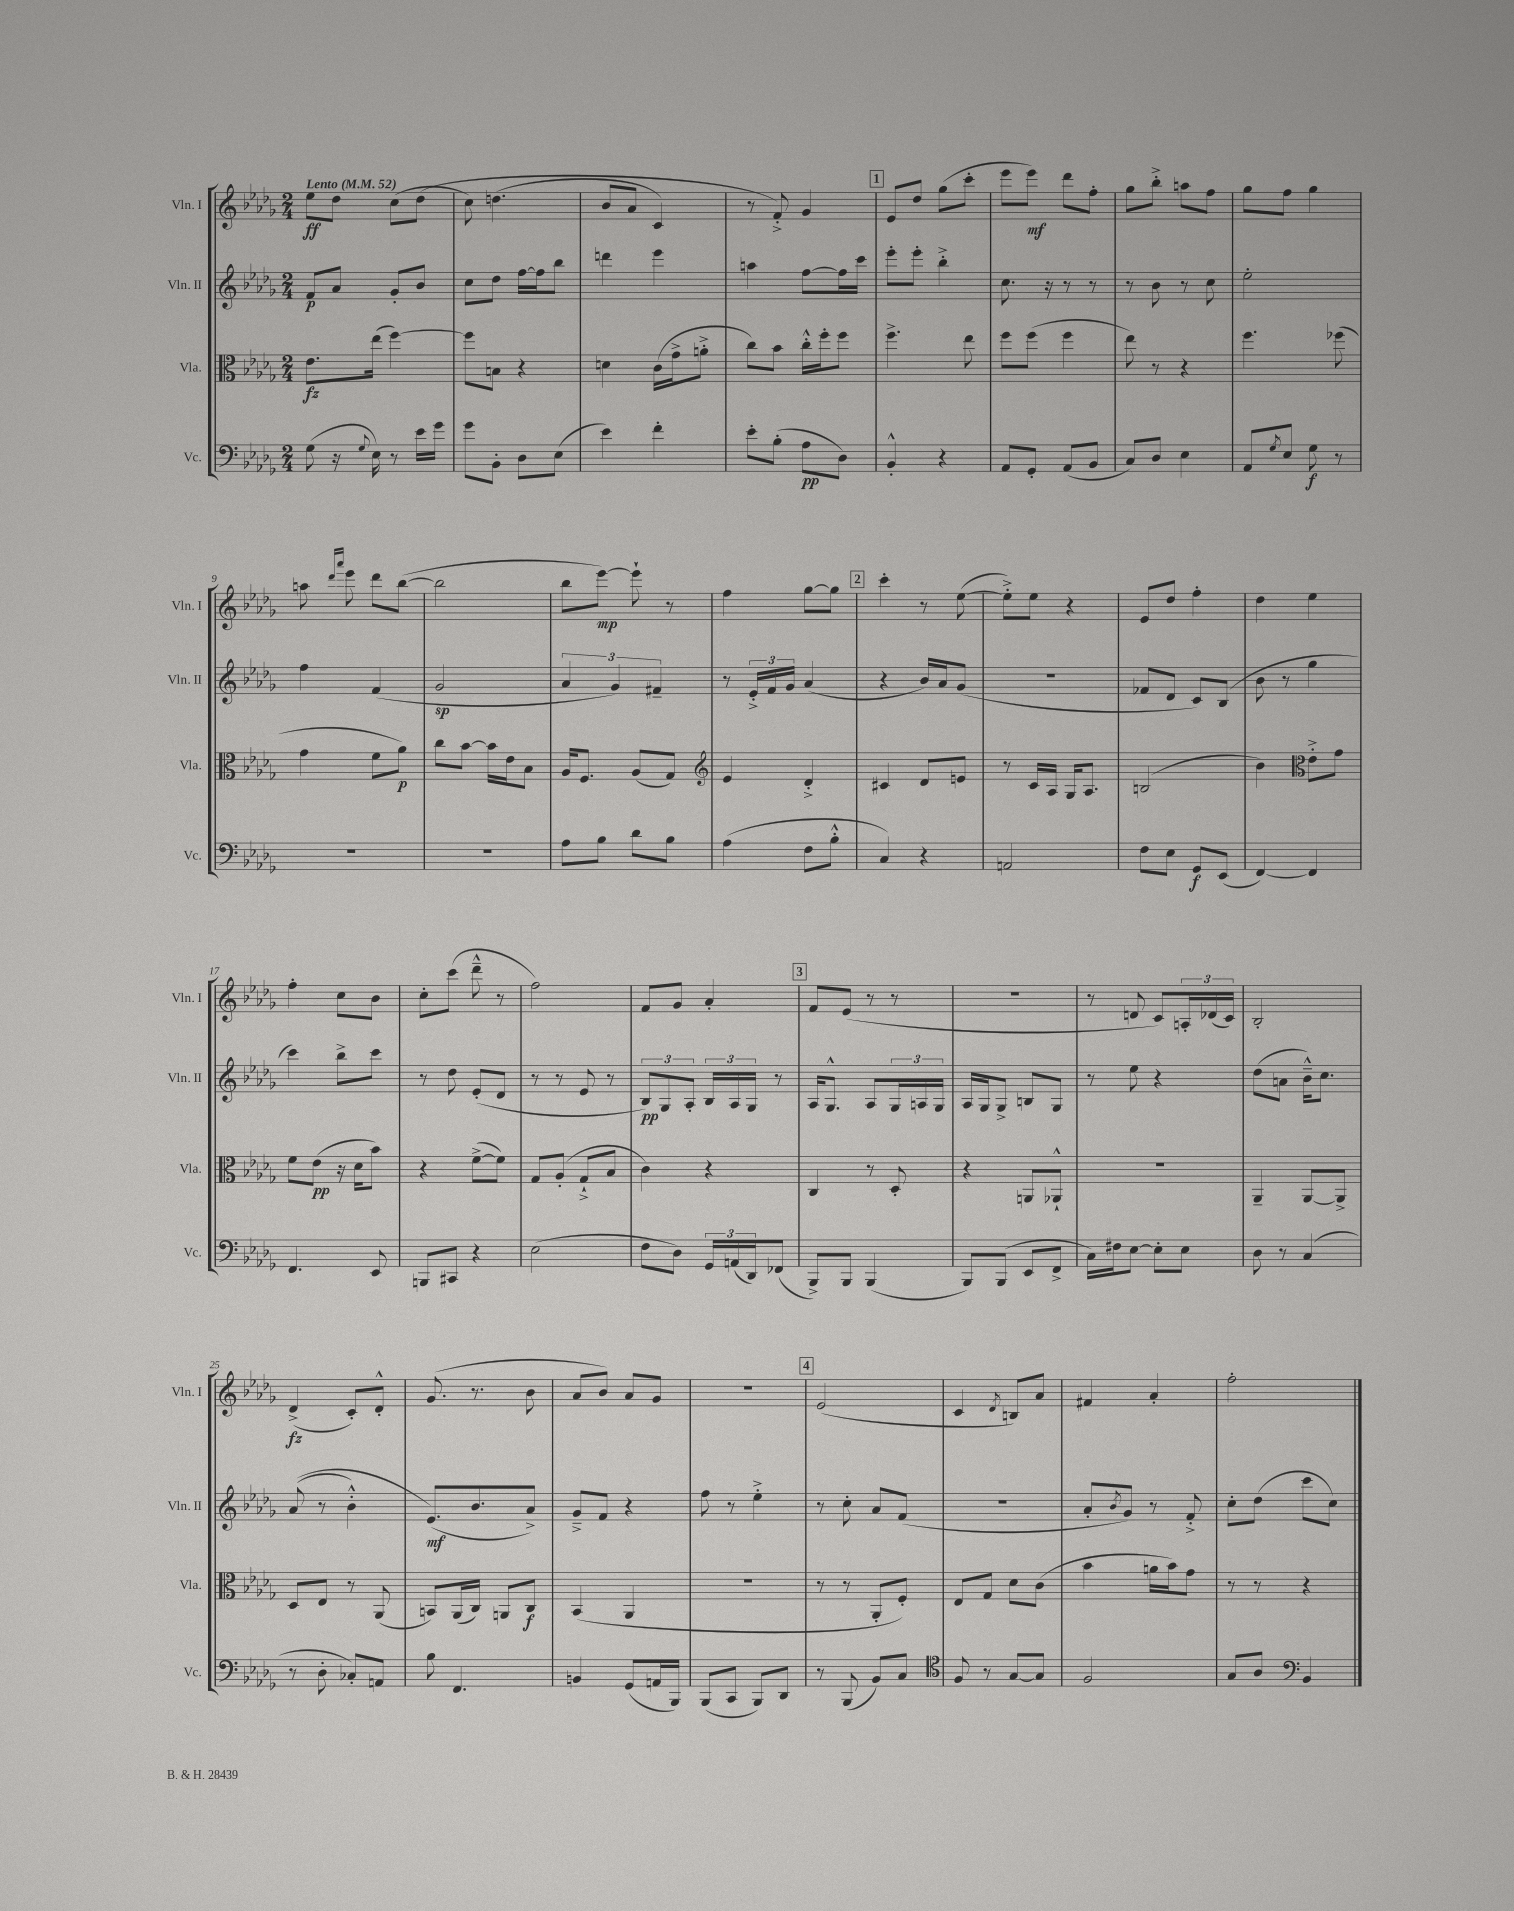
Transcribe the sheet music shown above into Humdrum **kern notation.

**kern	**dynam	**kern	**dynam	**kern	**dynam	**kern	**dynam
*part4	*part4	*part3	*part3	*part2	*part2	*part1	*part1
*staff4	*staff4	*staff3	*staff3	*staff2	*staff2	*staff1	*staff1
*I"Vc.	*	*I"Vla.	*	*I"Vln. II	*	*I"Vln. I	*
*I'Vc.	*	*I'Vla.	*	*I'Vln. II	*	*I'Vln. I	*
*clefF4	*	*clefC3	*	*clefG2	*	*clefG2	*
*k[b-e-a-d-g-]	*	*k[b-e-a-d-g-]	*	*k[b-e-a-d-g-]	*	*k[b-e-a-d-g-]	*
*M2/4	*	*M2/4	*	*M2/4	*	*M2/4	*
*MM52	*	*MM52	*	*MM52	*	*MM52	*
=1	=1	=1	=1	=1	=1	=1	=1
!	!	!	!	!	!	!LO:TX:a:B:t=Lento	!
(8G-\	.	8.e-\L	fz	8f/L	p	8ee-\L	ff
16r	.	.	.	8a-/J	.	8dd-\J	.
8qqG-/	.	.	.	.	.	.	.
16E-\)	.	(16ee-\Jk	.	.	.	.	.
8r	.	[4ff\)	.	8g-'/L	.	(8cc\L	.
16e-\LL	.	.	.	8b-/J	.	(8dd-\J	.
16g-\JJ	.	.	.	.	.	.	.
=2	=2	=2	=2	=2	=2	=2	=2
8g-\L	.	8ff\L]	.	8cc\L	.	8cc\)	.
8BB-'\J	.	8Bn\J	.	8dd-\J	.	(4.ddn\	.
8D-\L	.	4r	.	[16ff\LL	.	.	.
.	.	.	.	16ff\J]	.	.	.
(8E-\J	.	.	.	8bb-\J	.	.	.
=3	=3	=3	=3	=3	=3	=3	=3
4e-\)	.	4dn\	.	4dddn\	.	8b-/L	.
.	.	.	.	.	.	8a-/J	.
4f'\	.	(16c\LL	.	4eee-\	.	4c/)	.
.	.	16g-^\J	.	.	.	.	.
.	.	8an'^\J	.	.	.	.	.
=4	=4	=4	=4	=4	=4	=4	=4
8e-'\L	.	8cc\L)	.	4aan\	.	8r	.
(8B-'\J	.	8b-\J	.	.	.	8f'^/)	.
8A-\L	pp	16cc'^^\LL	.	[8ff\L	.	4g-/	.
.	.	16ff'\J	.	.	.	.	.
8D-\J)	.	8ff\J	.	16ff\L]	.	.	.
.	.	.	.	16ccc\JJ	.	.	.
!!LO:REH:place=s1:t=1
=5	=5	=5	=5	=5	=5	=5	=5
4BB-'^^/	.	4.ff^\	.	8eee-'\L	.	8e-/L	.
.	.	.	.	8eee-'\J	.	8dd-/J	.
4r	.	.	.	4bb-'^\	.	(8gg-\L	.
.	.	8ee-\	.	.	.	8ccc'\J	.
=6	=6	=6	=6	=6	=6	=6	=6
8AA-/L	.	8ff\L	.	8.cc\	.	8eee-\L	.
8GG-'/J	.	(8ff\J	.	.	.	8eee-\J)	mf
.	.	.	.	16r	.	.	.
(8AA-/L	.	4ff\	.	8r	.	8ddd-\L	.
8BB-/J	.	.	.	8r	.	8ff'\J	.
=7	=7	=7	=7	=7	=7	=7	=7
8C/L)	.	8ee-\)	.	8r	.	8gg-\L	.
8D-/J	.	8r	.	8b-\	.	8bb-'^\J	.
4E-\	.	4r	.	8r	.	8aan\L	.
.	.	.	.	8cc\	.	8ff\J	.
=8	=8	=8	=8	=8	=8	=8	=8
8AA-/L	.	4.ff\	.	2ee-'\	.	8gg-\L	.
8qG-/	.	.	.	.	.	.	.
8E-/J	.	.	.	.	.	8ff\J	.
8G-\	f	.	.	.	.	4gg-\	.
8r	.	(8ff-X\	.	.	.	.	.
!!LO:LB:g=z
=9	=9	=9	=9	=9	=9	=9	=9
2r	.	4g-\	.	4ff\	.	8aan\	.
.	.	.	.	.	.	16qqddd-/LL	.
.	.	.	.	.	.	16qqaaa-/JJ	.
.	.	.	.	.	.	8eee-\	.
.	.	8f\L	.	(4f/	.	8ddd-\L	.
.	.	8a-\J)	p	.	.	([8bb-\J	.
=10	=10	=10	=10	=10	=10	=10	=10
2r	.	8cc\L	.	2g-/	sp	2bb-\]	.
.	.	[8b-\J	.	.	.	.	.
.	.	16b-\LL]	.	.	.	.	.
.	.	16e-\J	.	.	.	.	.
.	.	8B-\J	.	.	.	.	.
=11	=11	=11	=11	=11	=11	=11	=11
8A-\L	.	16A-/KL	.	6a-/	.	8bb-\L	.
.	.	8.F/J	.	.	.	.	.
8B-\J	.	.	.	.	.	[8eee-\J)	mp
.	.	.	.	6g-/)	.	.	.
8d-\L	.	(8A-/L	.	.	.	8eee-`\]	.
.	.	.	.	6f#X~/	.	.	.
8B-\J	.	8G-/J)	.	.	.	8r	.
=12	=12	=12	=12	=12	=12	=12	=12
*	*	*clefG2	*	*	*	*	*
(4A-\	.	4e-/	.	8r	.	4ff\	.
.	.	.	.	24e-'^/LL	.	.	.
.	.	.	.	24f/	.	.	.
.	.	.	.	24g-/JJ	.	.	.
8F\L	.	4d-'^/	.	(4a-/	.	[8gg-\L	.
8B-'^^\J	.	.	.	.	.	8gg-\J]	.
!!LO:REH:place=s1:t=2
=13	=13	=13	=13	=13	=13	=13	=13
4C/)	.	4c#X/	.	4r	.	4ccc'\	.
4r	.	8d-/L	.	16b-/LL)	.	8r	.
.	.	.	.	16a-/J	.	.	.
.	.	8en/J	.	(8g-/J	.	([8ee-\	.
=14	=14	=14	=14	=14	=14	=14	=14
2AAn/	.	8r	.	2r	.	8ee-'^\L])	.
.	.	16c/LL	.	.	.	8ee-\J	.
.	.	16A-/JJ	.	.	.	.	.
.	.	16G-/KL	.	.	.	4r	.
.	.	8.A-/J	.	.	.	.	.
=15	=15	=15	=15	=15	=15	=15	=15
8F\L	.	(2Bn/	.	8f-X/L	.	8e-/L	.
8E-\J	.	.	.	8d-/J	.	8dd-/J	.
8GG-/L	f	.	.	8c/L)	.	4ff'\	.
(8EE-/J	.	.	.	(8B-/J	.	.	.
=16	=16	=16	=16	=16	=16	=16	=16
[4FF/)	.	4b-\)	.	8b-\	.	4dd-\	.
.	.	.	.	8r	.	.	.
*	*	*clefC3	*	*	*	*	*
4FF/]	.	8e-'^\L	.	4gg-\	.	4ee-\	.
.	.	8g-\J	.	.	.	.	.
!!LO:LB:g=z
=17	=17	=17	=17	=17	=17	=17	=17
4.FF/	.	8f\L	.	4ccc\)	.	4ff'\	.
.	.	(8e-\J	pp	.	.	.	.
.	.	16r	.	8bb-^\L	.	8cc\L	.
.	.	16d-\KL	.	.	.	.	.
8EE-/	.	8b-\J)	.	8ccc\J	.	8b-\J	.
=18	=18	=18	=18	=18	=18	=18	=18
8BBBn/L	.	4r	.	8r	.	8cc'\L	.
8CC#X/J	.	.	.	8dd-\	.	(8ccc\J	.
4r	.	([8f^\L	.	(8e-'/L	.	8ddd-~^^\	.
.	.	8f\J])	.	8d-/J	.	8r	.
=19	=19	=19	=19	=19	=19	=19	=19
(2E-\	.	8G-/L	.	8r	.	2ff\)	.
.	.	(8A-'/J	.	8r	.	.	.
.	.	8G-`^/L	.	8e-/	.	.	.
.	.	8B-/J	.	8r	.	.	.
=20	=20	=20	=20	=20	=20	=20	=20
8F\L	.	4c\)	.	12B-/L)	pp	8f/L	.
.	.	.	.	12G-/	.	.	.
8D-\J)	.	.	.	.	.	8g-/J	.
.	.	.	.	12A-'/J	.	.	.
24GG-/LL	.	4r	.	24B-/LL	.	4a-'/	.
(24AAn/	.	.	.	24A-/	.	.	.
24DD-/J)	.	.	.	24G-/JJ	.	.	.
(8FF-X/J	.	.	.	8r	.	.	.
!!LO:REH:place=s1:t=3
=21	=21	=21	=21	=21	=21	=21	=21
8BBB-^/L)	.	4C/	.	16A-/KL	.	8f/L	.
.	.	.	.	8.G-^^/J	.	.	.
8BBB-/J	.	.	.	.	.	(8e-/J	.
(4BBB-/	.	8r	.	8A-/L	.	8r	.
.	.	8D-'/	.	24G-/L	.	8r	.
.	.	.	.	24An/	.	.	.
.	.	.	.	24G-/JJ	.	.	.
=22	=22	=22	=22	=22	=22	=22	=22
8BBB-/L)	.	4r	.	16A-/LL	.	2r	.
.	.	.	.	16G-/J	.	.	.
(8BBB-/J	.	.	.	8G-^/J	.	.	.
8EE-/L	.	8AAn/L	.	8Bn/L	.	.	.
8FF^/J	.	8AA-X`^^/J	.	8G-/J	.	.	.
=23	=23	=23	=23	=23	=23	=23	=23
16C\LL)	.	2r	.	8r	.	8r	.
16F#X\J	.	.	.	.	.	.	.
[8E-\J	.	.	.	8ee-\	.	8dn/	.
8E-'\L]	.	.	.	4r	.	8c/L)	.
8E-\J	.	.	.	.	.	24An'/L	.
.	.	.	.	.	.	(24d-X/	.
.	.	.	.	.	.	24c/JJ)	.
=24	=24	=24	=24	=24	=24	=24	=24
8D-\	.	4AA-~/	.	(8dd-\L	.	2B-'/	.
8r	.	.	.	8an\J	.	.	.
(4C/	.	[8AA-/L	.	16b-~^^\KL)	.	.	.
.	.	.	.	8.cc\J	.	.	.
.	.	8AA-^/J]	.	.	.	.	.
!!LO:LB:g=z
=25	=25	=25	=25	=25	=25	=25	=25
8r	.	8D-/L	.	((8a-/	.	(4d-^/	fz
8D-'\	.	8E-/J	.	8r	.	.	.
8C-X'/L)	.	8r	.	4b-'^^\)	.	8c'/L)	.
8AAn/J	.	(8AA-/	.	.	.	8d-'^^/J	.
=26	=26	=26	=26	=26	=26	=26	=26
8B-\	.	8BBn/L)	.	(8.e-/L)	mf	(8.g-/	.
4.FF/	.	(16AA-/L	.	.	.	.	.
.	.	16C/JJ)	.	8.b-/	.	8.r	.
.	.	8AAn/L	.	.	.	.	.
.	.	8C/J	f	8a-^/J)	.	8b-\	.
=27	=27	=27	=27	=27	=27	=27	=27
4BBn/	.	(4BB-/	.	8g-~^/L	.	8a-/L	.
.	.	.	.	8f/J	.	8b-/J)	.
(8GG-/L	.	4AA-/	.	4r	.	8a-/L	.
16AAn/L	.	.	.	.	.	8g-/J	.
16BBB-/JJ)	.	.	.	.	.	.	.
=28	=28	=28	=28	=28	=28	=28	=28
(8BBB-/L	.	2r	.	8ff\	.	2r	.
8CC/J	.	.	.	8r	.	.	.
8BBB-/L)	.	.	.	4ee-'^\	.	.	.
8DD-/J	.	.	.	.	.	.	.
!!LO:REH:place=s1:t=4
=29	=29	=29	=29	=29	=29	=29	=29
8r	.	8r	.	8r	.	(2e-/	.
(8BBB-/	.	8r	.	8cc'\	.	.	.
8BB-/L)	.	8AA-'/L	.	8a-/L	.	.	.
8C/J	.	8F'/J)	.	(8f/J	.	.	.
=30	=30	=30	=30	=30	=30	=30	=30
*clefC4	*	*	*	*	*	*	*
8F/	.	8E-/L	.	2r	.	4c/	.
8r	.	8G-/J	.	.	.	.	.
.	.	.	.	.	.	8qd-/	.
[8G-/L	.	8d-\L	.	.	.	8Bn/L)	.
8G-/J]	.	(8c\J	.	.	.	8a-/J	.
=31	=31	=31	=31	=31	=31	=31	=31
2F/	.	4b-\	.	8a-'/L	.	4f#X/	.
.	.	.	.	8qb-/	.	.	.
.	.	.	.	8g-/J)	.	.	.
.	.	16an\LL	.	8r	.	4a-'/	.
.	.	16b-\J)	.	.	.	.	.
.	.	8g-\J	.	8f'^/	.	.	.
=32	=32	=32	=32	=32	=32	=32	=32
8G-/L	.	8r	.	8cc'\L	.	2ff'\	.
8A-/J	.	8r	.	(8dd-\J	.	.	.
*clefF4	*	*	*	*	*	*	*
4BB-/	.	4r	.	8ccc\L	.	.	.
.	.	.	.	8cc\J)	.	.	.
==	==	==	==	==	==	==	==
*-	*-	*-	*-	*-	*-	*-	*-
